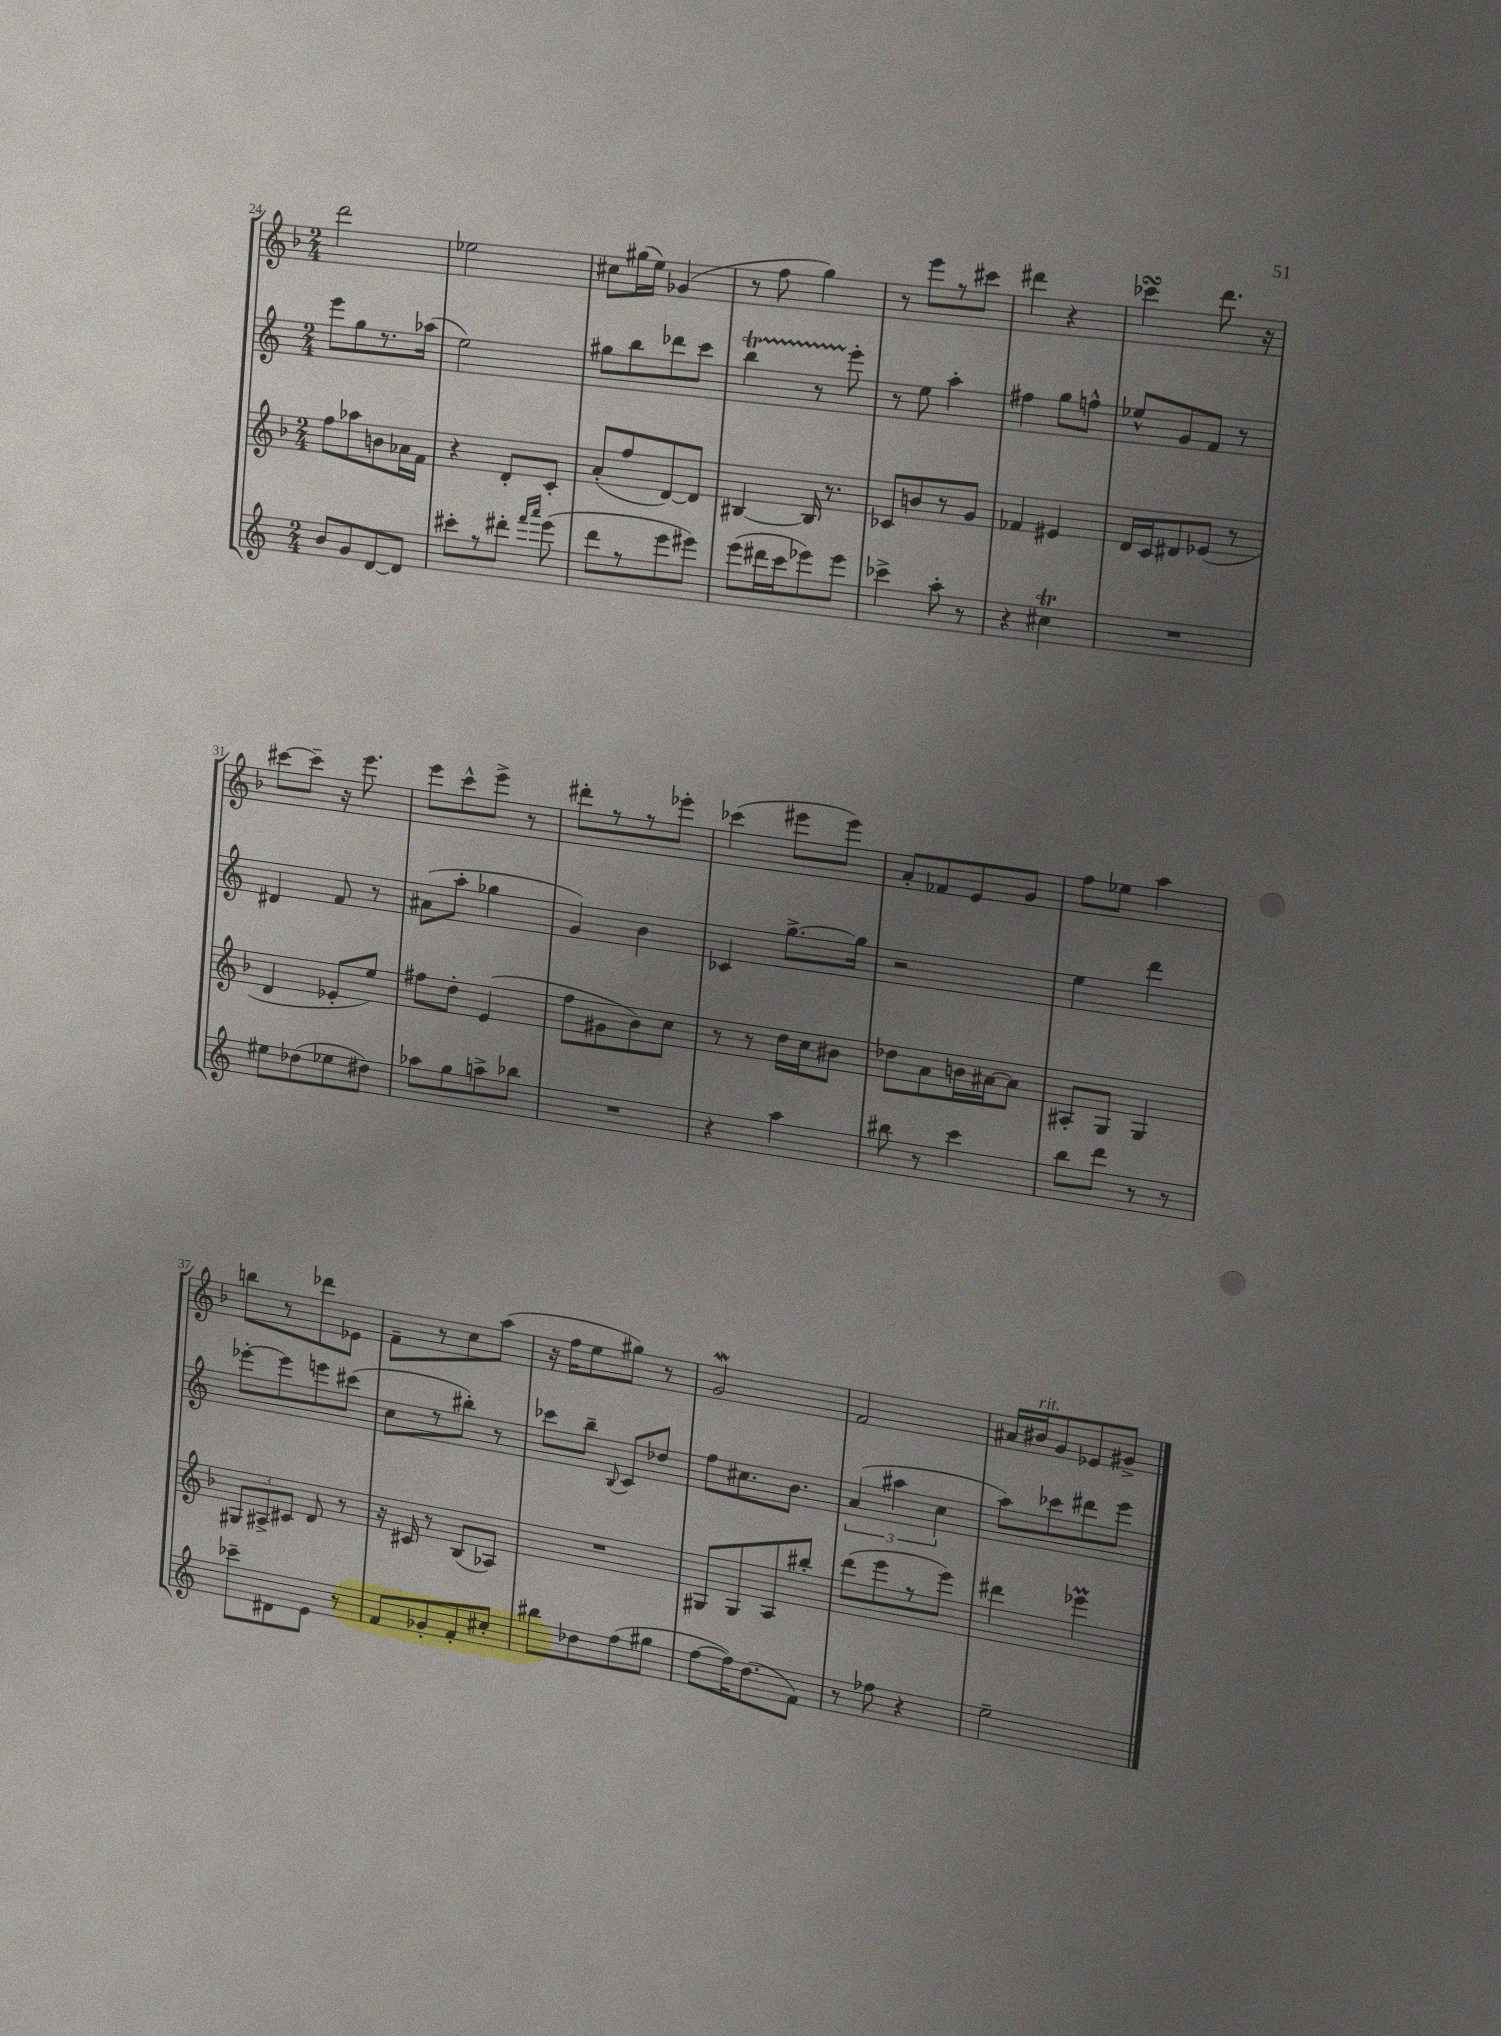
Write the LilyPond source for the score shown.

<<
\new StaffGroup <<
\new Staff = "s0" {
    \clef treble \key f \major \numericTimeSignature \time 2/4
    \autoBeamOff d'''2 |
    ees''2 |
    cis''8[ gis''16( e''16]) ges'4( |
    r8 f''8 g''4) |
    r8 e'''8[ r8 cis'''8] |
    dis'''4 r4 |
    ces'''4\turn d'''8. r16 |
    cis'''8[~ cis'''8]-- r16 e'''8. |
    e'''8[ c'''8-^ e'''8]-> r8 |
    dis'''8[-. r8 r8 ees'''8]-. |
    ces'''4( eis'''8[ eis'''8]) |
    a'8[-. fes'8 e'8 g'8] |
    f''8[ ees''8] a''4 |
    b''8[ r8 des'''8 ees'8] |
    f'8[-- r8 c''8 a''8]( |
    r16 f''16[ e''8 gis''8]) r8 |
    g'2\mordent |
    f'2 |
    ais'16[ bis'16^\markup { \italic "rit." } g'8 ees'8 gis'8]-> \bar "|." |
}
\new Staff = "s1" {
    \clef treble \key c \major \numericTimeSignature \time 2/4
    \autoBeamOff e'''8[ g''8 r8. aes''16]( |
    e''2) |
    gis''8[ b''8 des'''8 c'''8] |
    b''4\startTrillSpan r8 e'''8-.\stopTrillSpan |
    r8 e''8 a''4-. |
    fis''4 g''8[ f''8]-^ |
    ees''8[-^ g'8 f'8] r8 |
    dis'4 f'8 r8 |
    ais'8[( a''8]-. ges''4 |
    g'4) b'4 |
    ces'4 g''8.[~-> g''16] |
    r2 |
    e''4 d'''4 |
    ees'''8[~-. ees'''8 e'''8 cis'''8]( |
    c''8[ r8 bis''8]-.) r8 |
    ces'''8[ b''8]-- \appoggiatura { b8 } c'8[ des''8] |
    f''8[ cis''8. b'8.] |
    \tuplet 3/2 { a'4( ais''4 c''4 } |
    a''8[) ces'''8 dis'''8 e'''8] \bar "|." |
}
\new Staff = "s2" {
    \clef treble \key f \major \numericTimeSignature \time 2/4
    \autoBeamOff f''8[ aes''8 b'8 aes'16 f'16] |
    r4 d'8[-. c'8]-. |
    a'8[-.( f''8 d'8~) d'8] |
    bis4~ bis16 r8. |
    ces'8[ b'8 r8 g'8] |
    fes'4 eis'4 |
    d'16[ c'16 dis'8 ees'8]( r8 |
    d'4 ees'8[-. e''8]) |
    fis''8[ d''8]-. e'4( |
    f''8[ gis'8 bes'8) c''8] |
    r8 r8 d''16[ c''16 bis'8] |
    des''8[ a'8 b'16 ais'16~ ais'8] |
    ais8[-. g8] g4 |
    \tuplet 3/2 { gis8[ ais8-> cis'8] } d'8 r8 |
    r16 cis'16 r8 bes8[( aes8]) |
    R2 |
    gis8[ gis8 a8 bis''8]-. |
    d'''8[( e'''8 r8 e'''8]) |
    dis'''4 ees'''4\prall \bar "|." |
}
\new Staff = "s3" {
    \clef treble \key c \major \numericTimeSignature \time 2/4
    \autoBeamOff b'8[ g'8 d'8~ d'8] |
    cis'''8[-. r8 dis'''8]-. \grace { f'''16[ a'''16] } e'''8( |
    d'''8[ r8 e'''8 eis'''8]) |
    e'''8[( dis'''16 c'''16 ees'''8) ees'''8] |
    ces'''4-> a''8-. r8 |
    r4 cis''4\trill |
    R2 |
    eis''8[ des''8( ees''8 dis''8]) |
    aes''8[ g''8 a''8-> bes''8] |
    R2 |
    r4 a''4 |
    bis''8 r8 c'''4 |
    b''8[ d'''8] r8 r8 |
    ces'''8[-- dis'8 e'8] r8 |
    f'8[ ges'8-. f'8-. cis''8]-. |
    bis''8[ des''8 f''8( gis''8] |
    f''8[~ f''16) d''8.( f'8]) |
    r8 fes''8 r4 |
    e''2-- \bar "|." |
}
>>
>>
\layout { \context { \Score currentBarNumber = #24 } }
